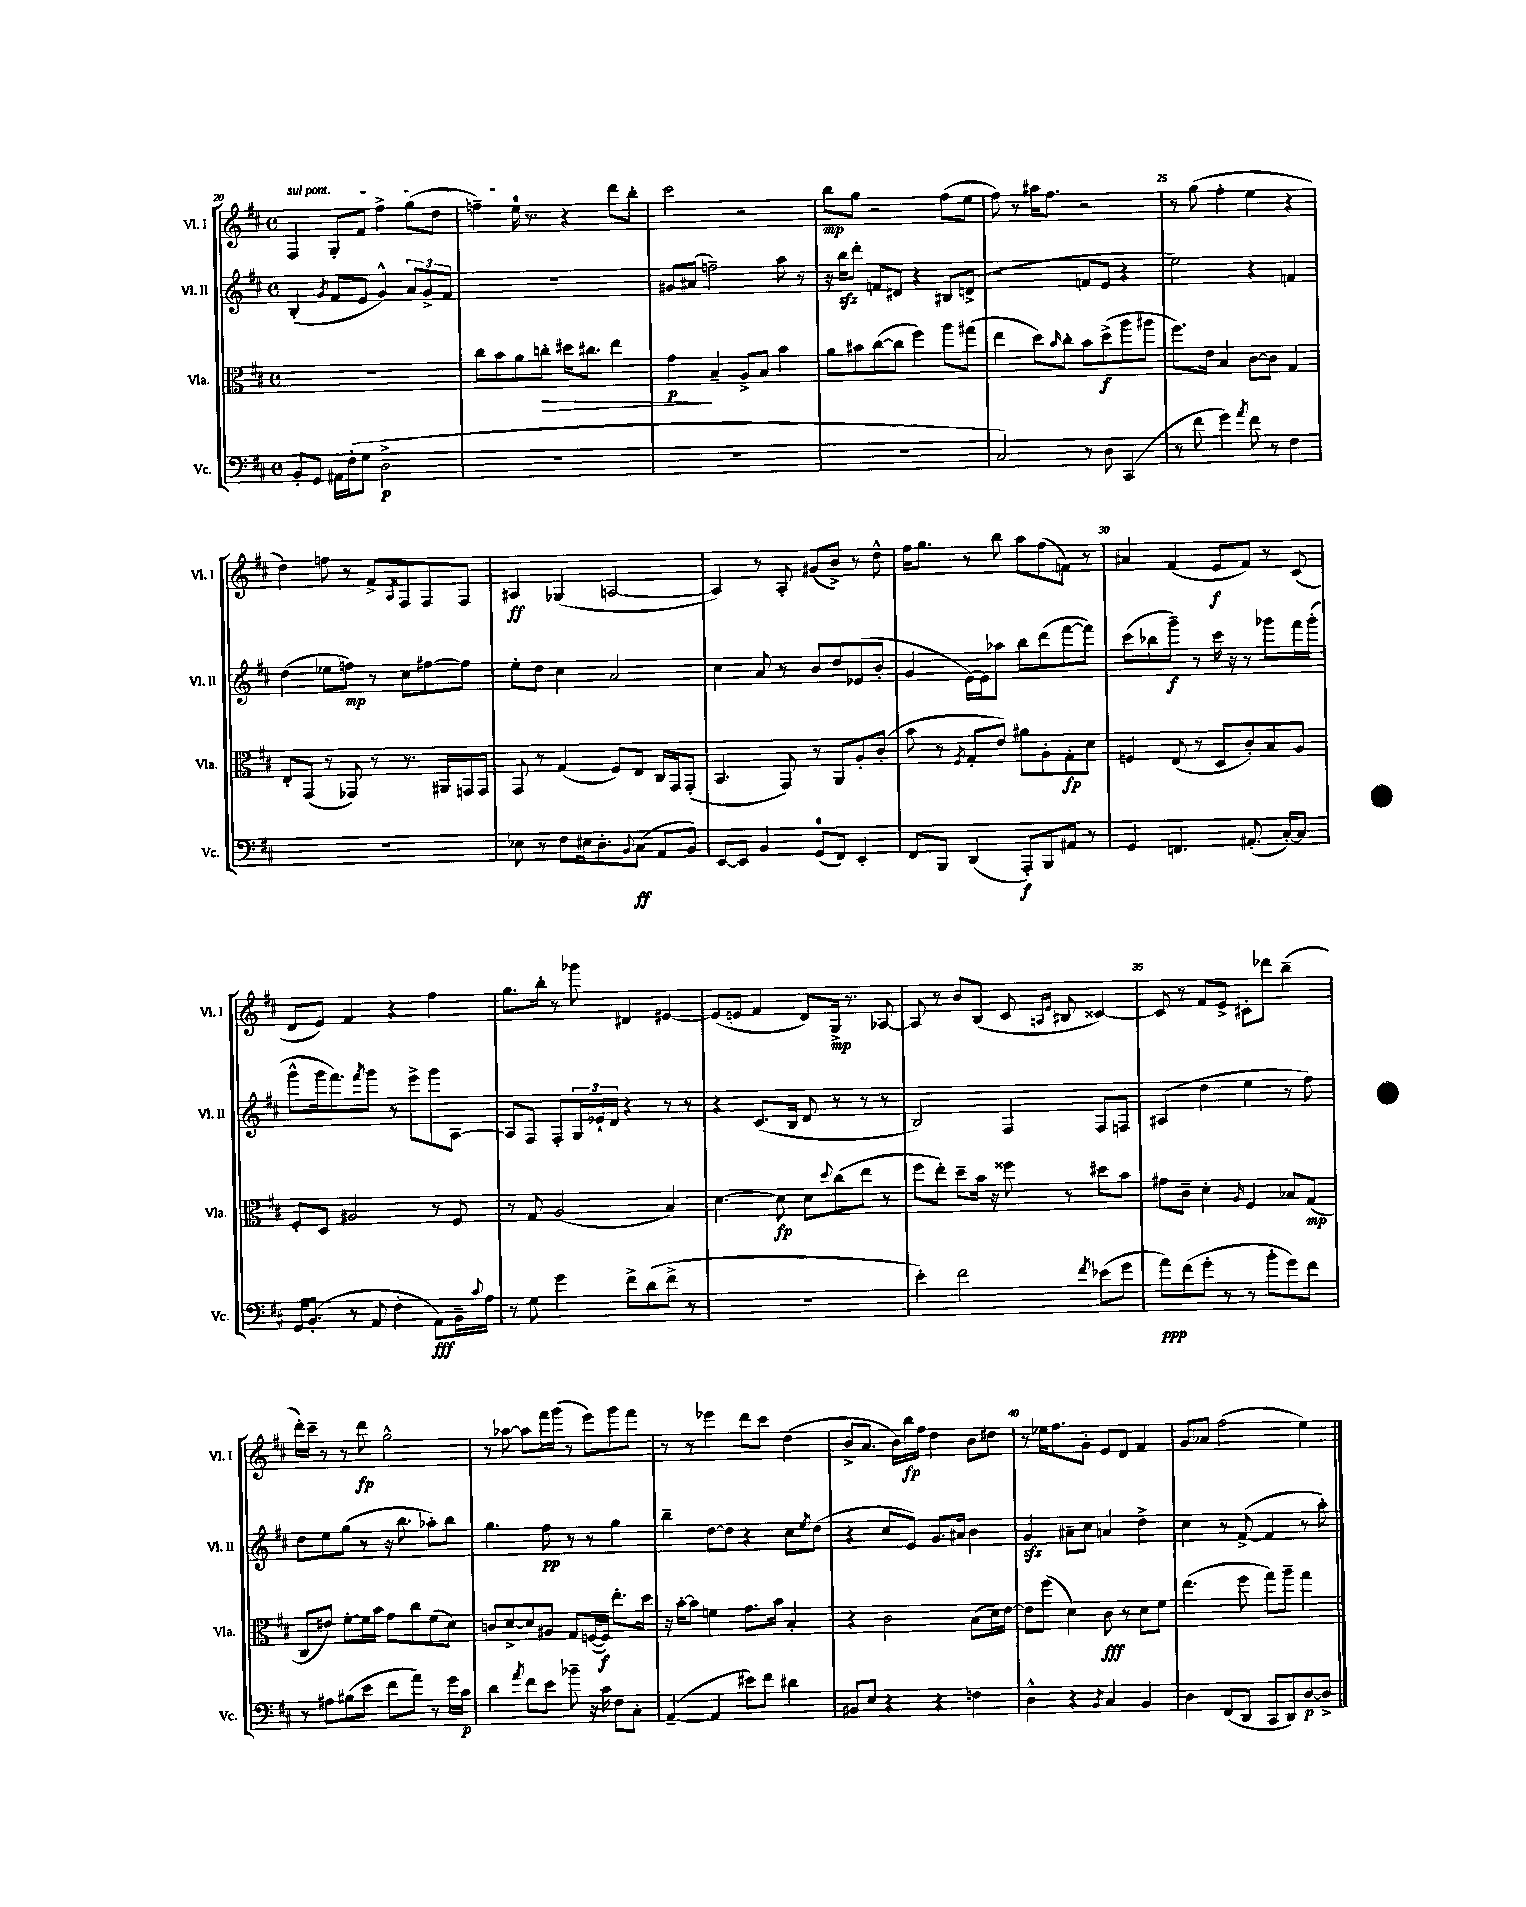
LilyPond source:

<<
\new StaffGroup <<
\new Staff = "s0" \with { instrumentName = "Vl. I" shortInstrumentName = "Vl. I" } {
    \clef treble \key d \major \defaultTimeSignature \time 4/4
    \once \override TextSpanner.bound-details.left.text = \markup { \italic "sul pont." } fis4\startTextSpan g8-. fis'8 fis''4-> g''8( d''8 |
    f''4--) e''16-0\stopTextSpan r8. r4 d'''8 b''8-. |
    cis'''2 r2 |
    b''8\mp g''8 r2 fis''8( e''8 |
    fis''8) r8 ais''16 fis''8. r2 |
    r8 g''8( fis''4-. e''4 r4 |
    d''4) f''8 r8 fis'8-> \acciaccatura { a8 } fis8 fis8 fis8 |
    ais4\ff ges4( a2~ |
    a4) r8 a8-. gis'8( b'8->) r8 d''8-^ |
    fis''16 g''8. r8 b''8 a''8 fis''8( f'8) r8 |
    ais'4 fis'4( e'8\f fis'8) r8 cis'8( |
    d'8 e'8) fis'4 r4 fis''4 |
    g''8. b''16-. r8 ges'''8 dis'4 eis'4~ |
    eis'8( e'8 fis'4 d'8) g16->\mp r8. aes8~ |
    aes8 r8 b'8 b8( cis'8 \grace { a16 e'16 } bis8 cisis'4~) |
    cisis'8 r8 fis'8 e'8-> cis'8-. des'''8 b''4--( |
    d'''16-.) cis'''16-- r8 r8 d'''8\fp g''2-^ |
    r8 aes''8~ aes''8 fis'''16 g'''16( r8 e'''8) g'''8 fis'''8 |
    r8 r8 ees'''4 d'''8 cis'''8 d''4( |
    b'8-> a'8. b'16) b''16\fp fis''16 d''4 b'8 dis''8 |
    r8 ees''16 fis''8. g'8-. e'8 d'8 fis'4 |
    g'8 aes'8 fis''2( e''4) \bar "|." |
}
\new Staff = "s1" \with { instrumentName = "Vl. II" shortInstrumentName = "Vl. II" } {
    \clef treble \key d \major \defaultTimeSignature \time 4/4
    b4-.( \acciaccatura { g'8 } fis'8 e'8 g'4-^) \tuplet 3/2 { a'8 g'8-> fis'8 } |
    R1 |
    gis'8 ais'8( f''2--) a''8 r8 |
    r16 b''16\sfz d'''8-. f'8 dis'8 r4 bis8 d'8->( |
    r2 f'8 e'8 r4 |
    e''2) r4 f'4 |
    d''4( ees''8 f''8\mp) r8 cis''8 fis''8~ fis''8 |
    e''8-. d''8 cis''4 a'2 |
    cis''4 a'8 r8 b'8 d''8 ees'8( b'8-. |
    g'4 e'16~) e'16 aes''8 b''8 d'''8( fis'''8~ fis'''8) |
    cis'''8( bes''8 g'''8--\f) r8 cis'''16 r16 r8 ges'''8 fis'''16 ges'''16-.( |
    g'''8-^ g'''16 fis'''8.) \acciaccatura { fis'''8 } g'''8 r8 e'''8-> g'''8 a8~ |
    a8 fis8 fis8-. \tuplet 3/2 { g16 ees'16-! d'16 } r4 r8 r8 |
    r4 cis'8.( b16 d'8 r8 r8 r8 |
    b2) fis4 fis8 f8 |
    ais4( d''4 e''4 r8 fis''8) |
    d''8 e''8 g''8( r8 r16 b''8. aes''8-.) b''8 |
    g''4. fis''8\pp r8 r8 g''4 |
    b''4-- d''8~ d''8 r4 cis''8 \acciaccatura { e''8 } d''8( |
    r4 cis''8 e'8) g'8. ais'16 b'4 |
    g'4\sfz ais'8-- cis''8 a'4 d''4-> |
    cis''4 r8 fis'8~->( fis'4 r8 a''8-.) \bar "|." |
}
\new Staff = "s2" \with { instrumentName = "Vla." shortInstrumentName = "Vla." } {
    \clef alto \key d \major \defaultTimeSignature \time 4/4
    R1 |
    cis''8 b'8 a'8 c''8-.\> dis''16 cis''8. e''4 |
    g'4\p\! b4-- a8-> b8 b'4 |
    a'8 bis'8 cis''8~( cis''8 fis''4) a''8 gis''8( |
    e''4 d''8) \grace { b'16 } cis''8-. b'8 d''8->\f( a''8 ais''8 |
    fis''8.) e'16 b4 cis'8~ cis'8 g4 |
    e8-. g,8( r8 ges,8) r8 r8. ais,16 g,16 g,16 |
    g,8 r8 g4( fis8) e8 cis16 g,16 g,8-.( |
    b,4. g,8) r8 a,8 a8-. cis'8-.( |
    b'8 r8 \acciaccatura { fis8 } g8-. e'8) ais'8 a8-. g8-.\fp d'8 |
    f4 e8( r8 d8 cis'8-.) b8 a8 |
    fis8-. d8 ais2 r8 fis8 |
    r8 g8 a2( b4) |
    d'4.~ d'8\fp d'8 \appoggiatura { d''8 } cis''8( e''8 r8 |
    fis''8 e''8-.) d''8-- b'16 r16 fisis''8 r8 dis''8 b'8 |
    gis'8 cis'8-- d'4-. \grace { a16 } fis4 bes8 g8\mp( |
    cis8 eis'8) fis'8~-. fis'16 b'16 g'8 cis''8 fis'8( d'8) |
    c'8 d'8~-> d'8 ais8 g8 f16~( f16\f) e''8.-. d''16 |
    r16 b'16~-. b'8 f'4 g'8. b'16 b4-. |
    r4 cis'2 b8( d'16) e'16~ |
    e'8 fis''8( d'4) cis'8\fff r8 d'8 fis'8 |
    e''4.( fis''8 g''8) a''8-- g''4 \bar "|." |
}
\new Staff = "s3" \with { instrumentName = "Vc." shortInstrumentName = "Vc." } {
    \clef bass \key d \major \defaultTimeSignature \time 4/4
    b,8-. g,8 ais,16 fis16-.( g8 d2->\p |
    R1 |
    R1 |
    R1 |
    cis2) r8 d8 cis,4( |
    r8 fis'8 g'4) \acciaccatura { a'8 } fis'8 r8 fis4 |
    R1 |
    ees8 r8 fis8 eis16 d8.-. \appoggiatura { b,8 } cis8\ff( a,8 b,8) |
    e,8~ e,8 b,4 g,8-0( fis,8) e,4-. |
    fis,8 b,,8 d,4( a,,8-.\f) b,,8 ais,8 r8 |
    g,4 f,4. ais,8.-.( cis16~-.) cis8 |
    g,16 b,8.-.( r8 a,8 fis4-. a,8\fff) b,16-- \appoggiatura { cis'8 } a16 |
    r8 g8 g'4 fis'8-> d'8( fis'8-> r8 |
    R1 |
    e'4-.) fis'2 \acciaccatura { fis'8 } ees'8( g'8 |
    a'8\ppp) fis'8( g'8-. r8 r8 b'8-. g'8) fis'8 |
    r8 ais8 bis8( e'8 fis'8 a'8) r8 g'16 cis'16\p |
    d'4 \acciaccatura { a'8 } fis'8 e'8 bes'8-- r16 cis'16 fis8 cis8-. |
    a,4~--( a,4 eis'8) fis'8 dis'4 |
    bis,8 e8 r4 r4 f4 |
    d4-^ r4 \acciaccatura { b,8 } cis4 b,4 |
    d4 fis,8( d,8 cis,8 d,8) d8~\p d8-> \bar "|." |
}
>>
>>
\layout { \context { \Score currentBarNumber = #20 \override BarNumber.break-visibility = ##(#f #t #t) barNumberVisibility = #(every-nth-bar-number-visible 5) } }
